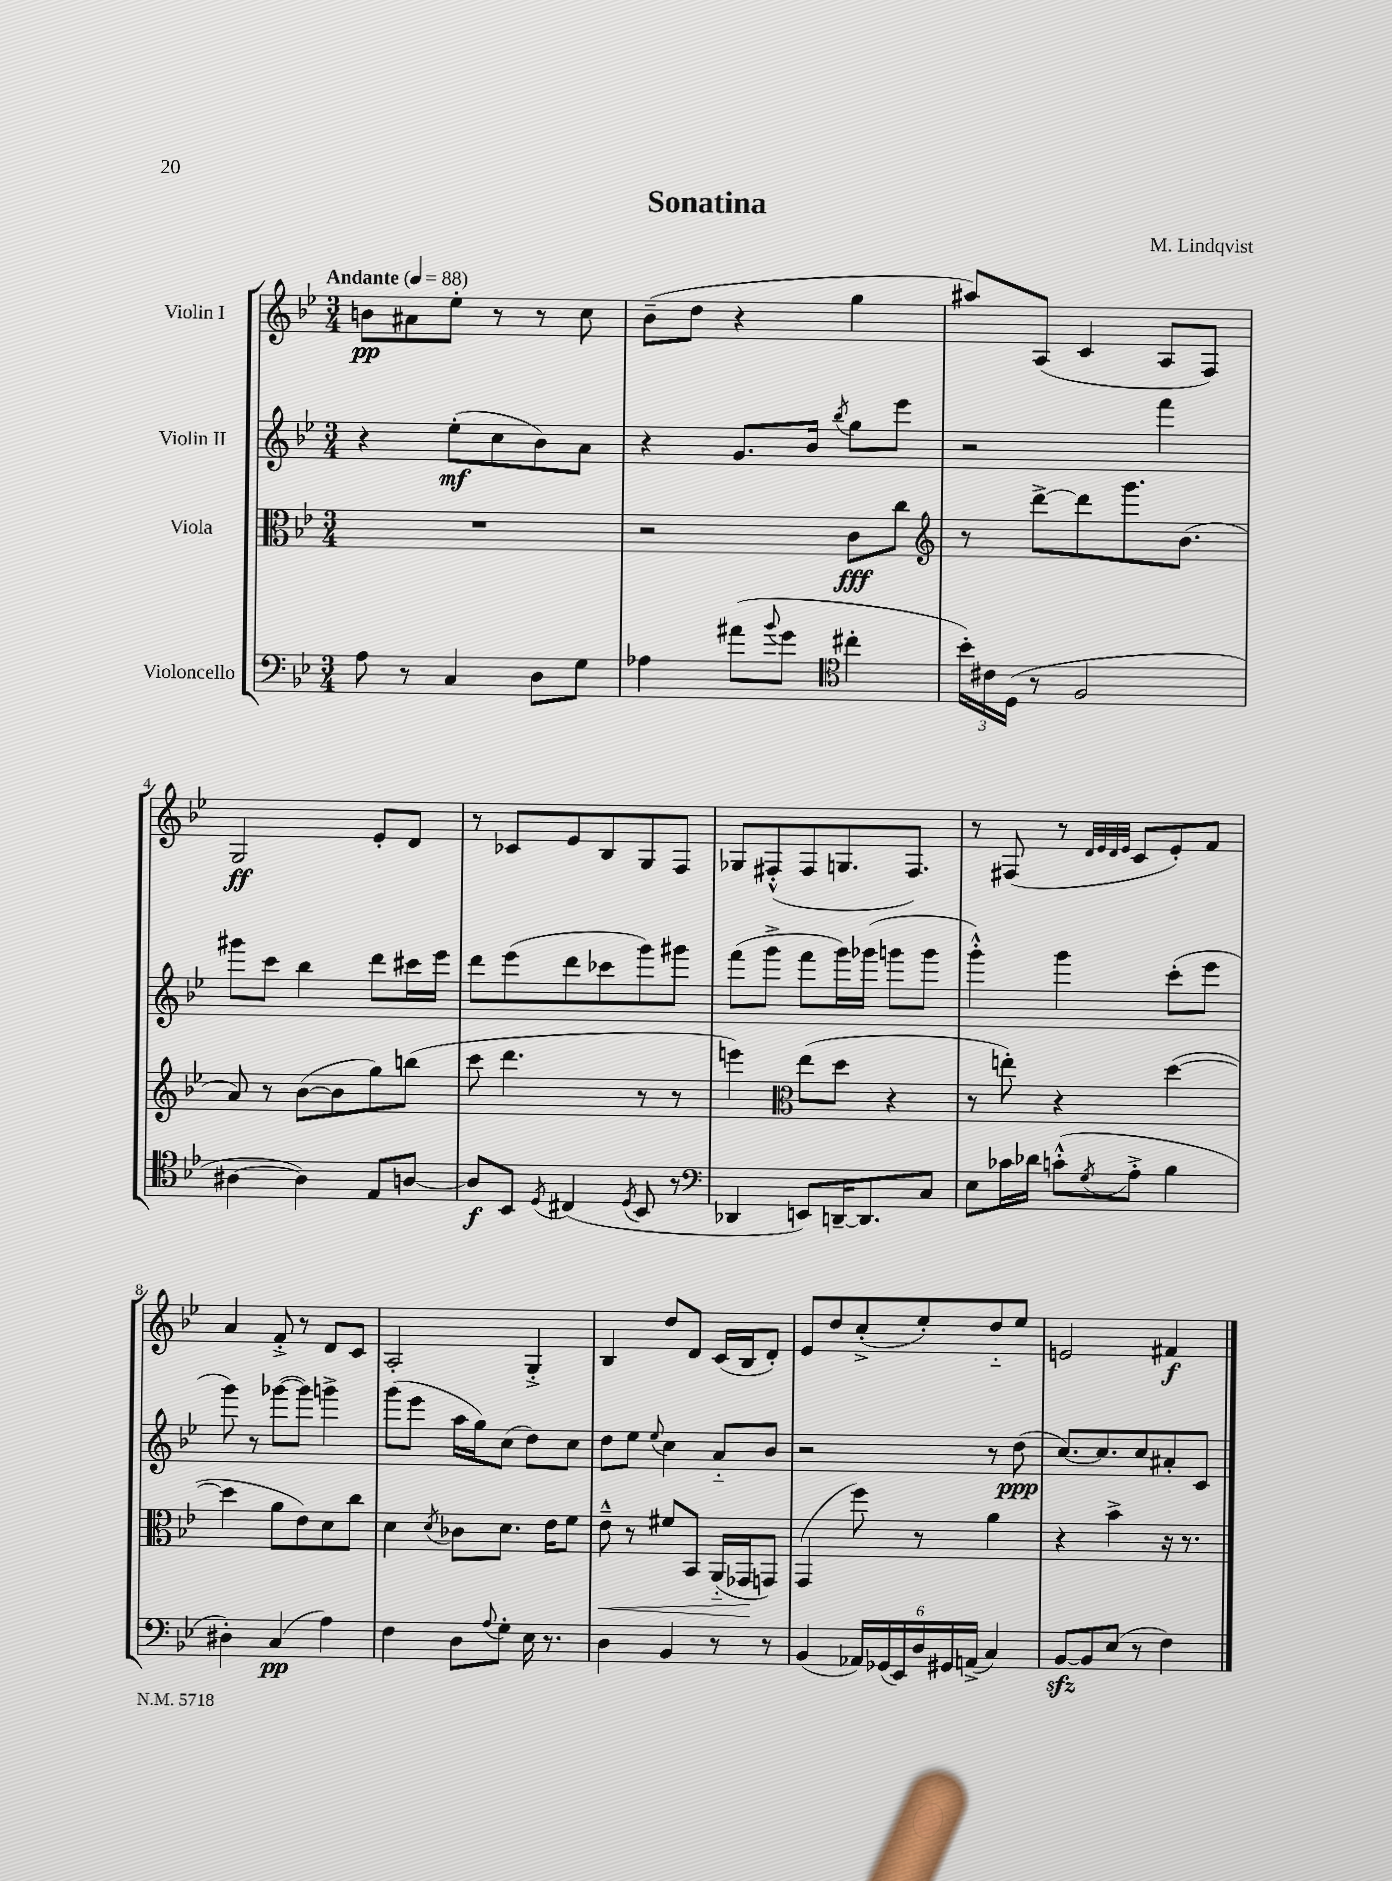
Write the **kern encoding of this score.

**kern	**dynam	**kern	**dynam	**kern	**dynam	**kern	**dynam
*part4	*part4	*part3	*part3	*part2	*part2	*part1	*part1
*staff4	*staff4	*staff3	*staff3	*staff2	*staff2	*staff1	*staff1
*I"Violoncello	*	*I"Viola	*	*I"Violin II	*	*I"Violin I	*
*clefF4	*	*clefC3	*	*clefG2	*	*clefG2	*
*k[b-e-]	*	*k[b-e-]	*	*k[b-e-]	*	*k[b-e-]	*
*M3/4	*	*M3/4	*	*M3/4	*	*M3/4	*
*MM88	*	*MM88	*	*MM88	*	*MM88	*
=1	=1	=1	=1	=1	=1	=1	=1
!	!	!	!	!	!	!LO:TX:a:B:t=Andante	!
8A\	.	2.r	.	4r	.	8bn\L	pp
8r	.	.	.	.	.	8a#X\	.
4C/	.	.	.	(8ee-'\L	mf	8ee-'\J	.
.	.	.	.	8cc\	.	8r	.
8D\L	.	.	.	8b-\)	.	8r	.
8G\J	.	.	.	8a\J	.	8cc\	.
=2	=2	=2	=2	=2	=2	=2	=2
4A-X\	.	2r	.	4r	.	(8b-~\L	.
.	.	.	.	.	.	8dd\J	.
(8a#X\L	.	.	.	8.g/L	.	4r	.
8qqb-/	.	.	.	.	.	.	.
8g\J	.	.	.	.	.	.	.
.	.	.	.	16b-/Jk	.	.	.
*clefC4	*	*	*	*	*	*	*
.	.	.	.	8qbb-/	.	.	.
4cc#X'\	.	8c\L	fff	8gg\L	.	4gg\	.
.	.	8cc\J	.	8eee-\J	.	.	.
=3	=3	=3	=3	=3	=3	=3	=3
*	*	*clefG2	*	*	*	*	*
24b-'\LL)	.	8r	.	2r	.	8aa#X/L)	.
24c#X\	.	.	.	.	.	.	.
(24D\JJ	.	.	.	.	.	.	.
8r	.	[8ddd^\L	.	.	.	(8A/J	.
2F/	.	8ddd\]	.	.	.	4c/	.
.	.	8.ggg\	.	.	.	.	.
.	.	.	.	4fff\	.	8A/L	.
.	.	(8.b-\J	.	.	.	.	.
.	.	.	.	.	.	8F/J)	.
!!LO:LB:g=z
=4	=4	=4	=4	=4	=4	=4	=4
[4A#X\	.	8a/)	.	8ggg#X\L	.	2G/	ff
.	.	8r	.	8ccc\J	.	.	.
4A#\])	.	([8b-\L	.	4bb-\	.	.	.
.	.	8b-\]	.	.	.	.	.
8E-/L	.	8gg\)	.	8ddd\L	.	8e-'/L	.
[8An/J	.	(8bbn\J	.	16ccc#X\L	.	8d/J	.
.	.	.	.	16eee-\JJ	.	.	.
=5	=5	=5	=5	=5	=5	=5	=5
8A/L]	f	8ccc\	.	8ddd\L	.	8r	.
8BB-/J	.	4.ddd\	.	(8eee-\	.	8c-X/L	.
8qD/	.	.	.	.	.	.	.
(4C#X/	.	.	.	8ddd\	.	8e-/	.
.	.	.	.	8ccc-X\	.	8B-/	.
8qD/	.	.	.	.	.	.	.
8BB-/	.	8r	.	8ggg\)	.	8G/	.
8r	.	8r	.	8ggg#X\J	.	8F/J	.
=6	=6	=6	=6	=6	=6	=6	=6
*clefF4	*	*	*	*	*	*	*
4DD-X/	.	4eeen\)	.	(8fff\L	.	8G-X/L	.
.	.	.	.	8ggg^\J	.	(8F#X'^^/	.
*	*	*clefC3	*	*	*	*	*
8EEn/L)	.	(8ee-\L	.	8fff\L	.	8F#/	.
[16DDn~/K	.	8dd\J	.	16ggg\L)	.	8.Gn/	.
8.DD/]	.	.	.	(16ggg-X\JJ	.	.	.
.	.	4r	.	8gggn\L	.	.	.
.	.	.	.	.	.	8.F#/J)	.
8C/J	.	.	.	8ggg\J	.	.	.
=7	=7	=7	=7	=7	=7	=7	=7
8E-\L	.	8r	.	4ggg'^^\)	.	8r	.
16c-X\L	.	8een'\)	.	.	.	(8F#X/	.
16d-X\JJ	.	.	.	.	.	.	.
(8cn'^^\L	.	4r	.	4ggg\	.	8r	.
.	.	.	.	.	.	32qqd/LLL	.
.	.	.	.	.	.	32qqe-/	.
.	.	.	.	.	.	32qqd/	.
8qG/	.	.	.	.	.	32qqe-/JJJ	.
8A'^\J	.	.	.	.	.	8c/L	.
4B-\	.	([4dd\	.	(8ccc'\L	.	8e-'/)	.
.	.	.	.	8eee-\J	.	8f/J	.
!!LO:LB:g=z
=8	=8	=8	=8	=8	=8	=8	=8
4D#X'\)	.	4dd\]	.	8ggg\)	.	4a/	.
.	.	.	.	8r	.	.	.
(4C/	pp	8a\L	.	([8ggg-X\L	.	8f'^/	.
.	.	8e-\)	.	8ggg-\J])	.	8r	.
4A\)	.	8d\	.	4gggn^\	.	8d/L	.
.	.	8cc\J	.	.	.	8c/J	.
=9	=9	=9	=9	=9	=9	=9	=9
4F\	.	4d\	.	(8ggg\L	.	2A'/	.
.	.	.	.	8eee-\J	.	.	.
.	.	8qd/	.	.	.	.	.
8D\L	.	8c-X\L	.	16aa\LL	.	.	.
.	.	.	.	16gg\J)	.	.	.
8qqA/	.	.	.	.	.	.	.
8G'\J	.	8.d\J	.	(8cc\J	.	.	.
16E-\	.	.	.	8dd\L)	.	4G'^/	.
8.r	.	16e-\KL	.	.	.	.	.
.	.	8f\J	.	8cc\J	.	.	.
=10	=10	=10	=10	=10	=10	=10	=10
!	!	!	!LO:HP:b	!	!	!	!
4D\	.	8e-~^^\	<	8dd\L	.	4B-/	.
.	.	8r	.	8ee-\J	.	.	.
.	.	.	.	8qqee-/	.	.	.
4BB-/	.	8f#X/L	.	4cc\	.	8dd/L	.
.	.	8BB-/J	.	.	.	8d/J	.
8r	.	(16AA/LL	.	8a/L	.	(16c/LL	.
.	.	16GG-X/J	.	.	.	16B-/J	.
8r	.	8GGn/J)	[	8b-/J	.	8d'/J)	.
=11	=11	=11	=11	=11	=11	=11	=11
(4BB-/	.	(4GG/	.	2r	.	8e-/L	.
.	.	.	.	.	.	8dd/	.
24AA-X/LL)	.	8ff\)	.	.	.	(8cc'^/	.
(24GG-X/	.	.	.	.	.	.	.
24EE-/)	.	.	.	.	.	.	.
24D/	.	8r	.	.	.	8ee-'/)	.
24GG#X/	.	.	.	.	.	.	.
(24AAn^/JJ	.	.	.	.	.	.	.
4C/)	.	4a\	.	8r	.	8dd/	.
.	.	.	.	(8dd\	ppp	8ee-/J	.
=12	=12	=12	=12	=12	=12	=12	=12
[8BB-zz/L	.	4r	.	[8.cc/L)	.	2en/	.
8BB-/]	.	.	.	.	.	.	.
.	.	.	.	8.cc/]	.	.	.
(8E-/J	.	4b-^\	.	.	.	.	.
8r	.	.	.	8cc/	.	.	.
4F\)	.	16r	.	8a#X'/	.	4f#X/	f
.	.	8.r	.	.	.	.	.
.	.	.	.	8c/J	.	.	.
==	==	==	==	==	==	==	==
*-	*-	*-	*-	*-	*-	*-	*-
